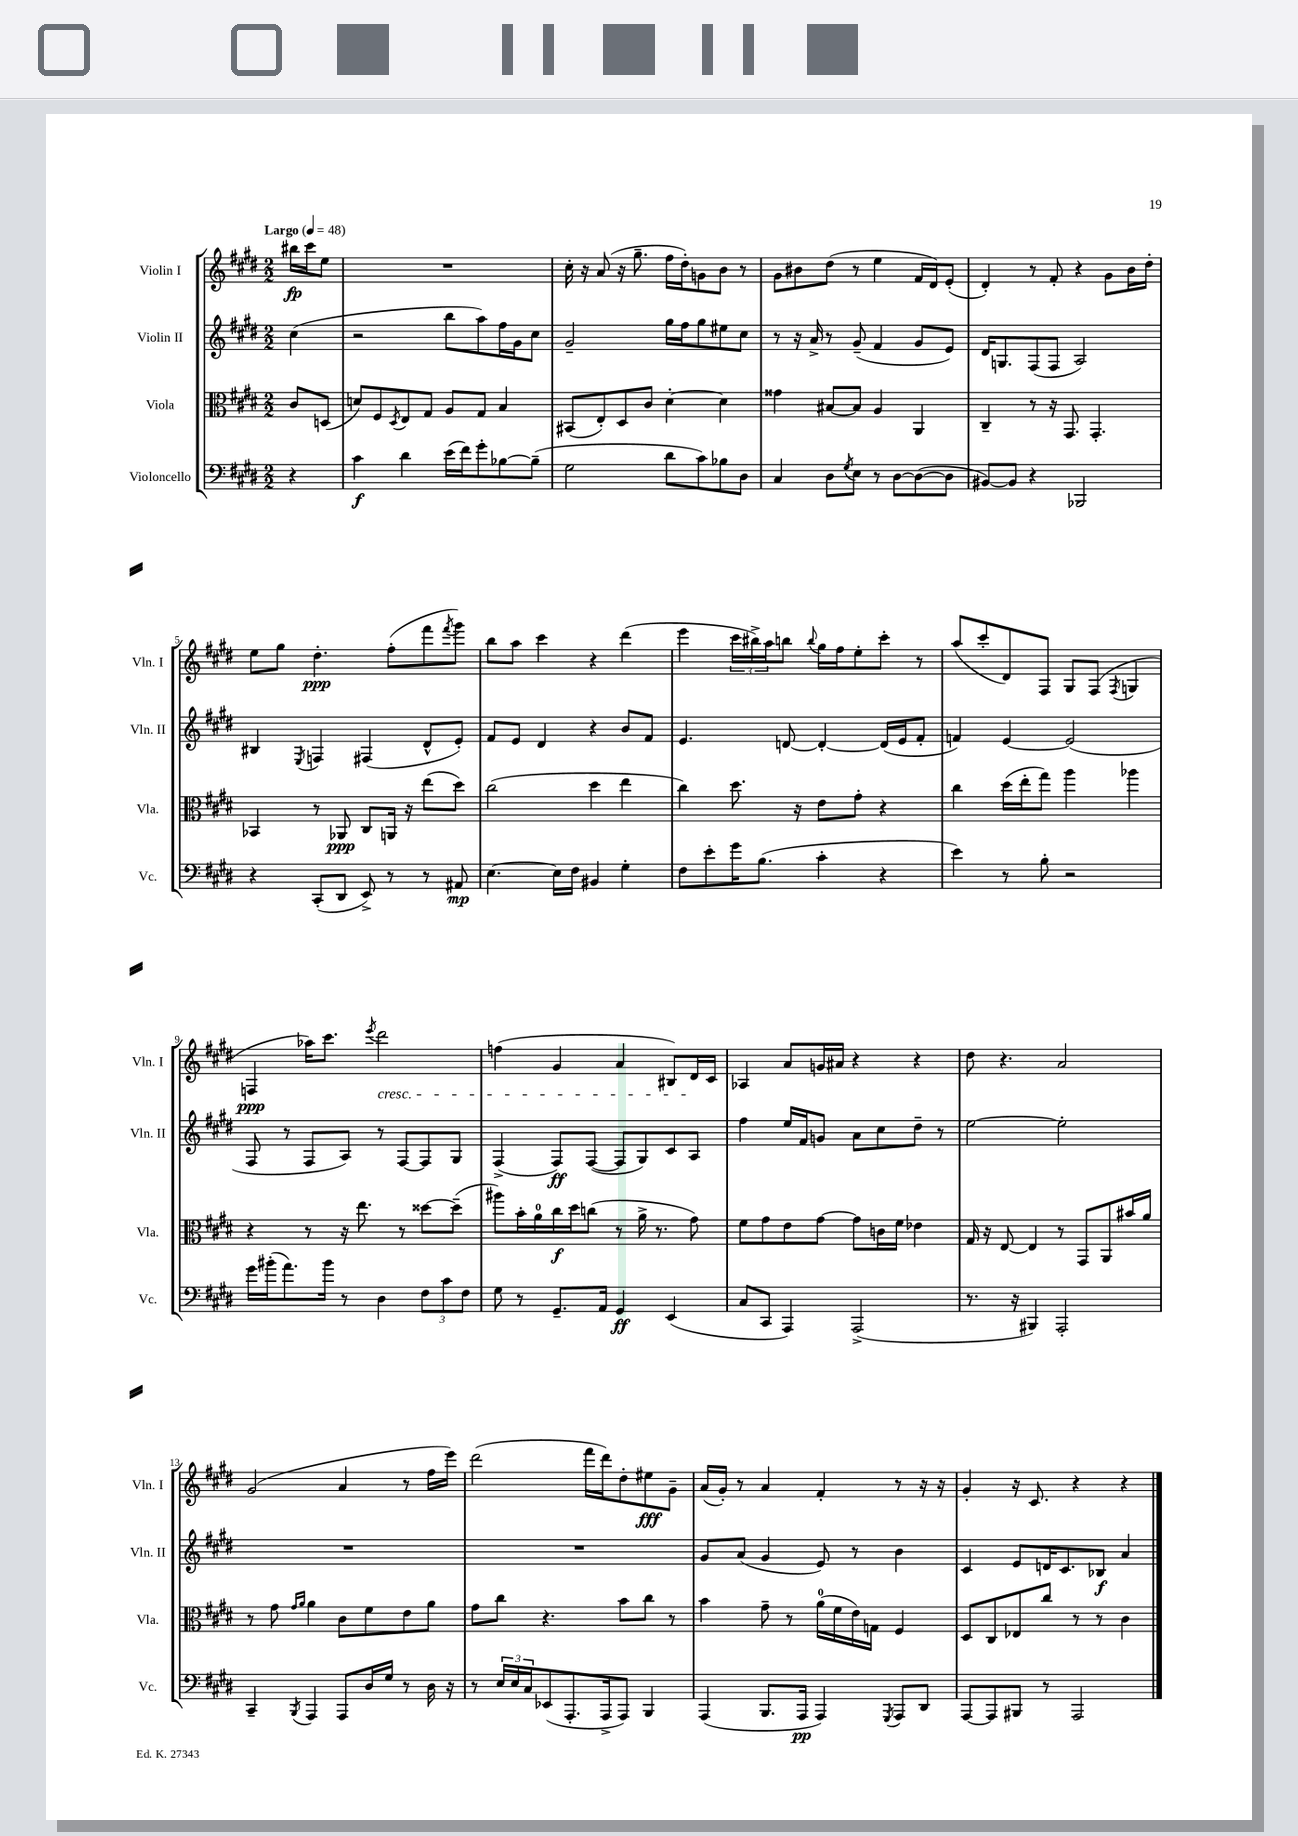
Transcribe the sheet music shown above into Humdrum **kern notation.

**kern	**kern	**kern	**kern
*staff4	*staff3	*staff2	*staff1
*clefF4	*clefC3	*clefG2	*clefG2
*k[f#c#g#d#]	*k[f#c#g#d#]	*k[f#c#g#d#]	*k[f#c#g#d#]
*M2/2	*M2/2	*M2/2	*M2/2
*MM48	*MM48	*MM48	*MM48
4r	8c#	(4cc#	16bb#
.	.	.	16ccc#
.	(8D	.	8ee
=	=	=	=
4c#	8d)	2r	1r
.	8F#	.	.
.	8qD#	.	.
4d#	8E	.	.
.	8G#	.	.
(16e	8A	8bb	.
16f#)	.	.	.
8g#'	8G#	8aa)	.
[8B-	4B	16ff#	.
.	.	16g#	.
(8B-~]	.	8cc#	.
=	=	=	=
2G#	(8BB#	2g#~	16cc#'
.	.	.	16r
.	8E')	.	(8a
.	8D#	.	16r
.	.	.	8.gg#~
.	8c#	.	.
8d#	[4d#'	16gg#	16ff#
.	.	16ff#	16dd#')
8c#)	.	8gg#	8g
8B-	4d#]	8ee#	8b
8D#	.	8cc#	8r
=	=	=	=
4C#	4g##	8r	8g#
.	.	16r	8b#
.	.	16a^	.
8D#	[8B#	8r	(8dd#
8qG#	.	.	.
8E	8B#]	(8g#~	8r
8r	4A	4f#	4ee
[8D#	.	.	.
(8D#_	4AA	8g#	16f#
.	.	.	16d#)
8D#]	.	8e)	(8e'
=	=	=	=
[8BB#)	4C#~	16d#	4d#')
.	.	8.G	.
8BB#]	.	.	.
4r	8r	(8F#	8r
.	16r	8F#	8f#'
.	8.GG#	.	.
2BBB-	.	2A)	4r
.	4.GG#'	.	.
.	.	.	8g#
.	.	.	16b
.	.	.	16dd#'
=	=	=	=
4r	4BB-	4B#	8ee
.	.	.	8gg#
.	.	8qE	.
(8CC#'	8r	4F	4.dd#'
8DD#	8AA-	.	.
8EE^)	8C#	(4F#	.
8r	16AA	.	(8ff#'
.	16r	.	.
8r	(8ee	8d#^^	8fff#
.	.	.	8qfff#
8AA#	8dd#)	8e')	8ggg#)
=	=	=	=
[4.E	(2cc#	8f#	8bb
.	.	8e	8aa
.	.	4d#	4ccc#
16E]	.	.	.
16F#	.	.	.
4BB#	4dd#	4r	4r
4G#'	4ee	8b	(4ddd#
.	.	8f#	.
=	=	=	=
8F#	4cc#)	4.e	4eee
8e'	.	.	.
16g#	8.dd#	.	24ccc#
.	.	.	24bb#^)
(8.B	.	.	.
.	.	.	24aa
.	.	[8d	8bb
.	16r	.	.
.	.	.	8qqbb
4c#'	8e	4d'_	16gg#
.	.	.	16ff#
.	8g#'	.	8ee'
4r	4r	(16d]	8ccc#'
.	.	16e	.
.	.	8f#'	8r
=	=	=	=
4e)	4cc#	4f)	(8aa
.	.	.	8ccc#'
8r	(16dd#	[4e	8d#)
.	16ee'	.	.
8B'	8gg#)	.	8F#
2r	4aa	(2e]	8G#
.	.	.	(8F#
.	.	.	8qF#
.	4aa-	.	4G
=	=	=	=
16g#	4r	8F#	4F
(16b#'	.	.	.
8.a)	.	8r	.
.	8r	8F#	16aa-)
16b#	.	.	8.ccc#
8r	16r	8A)	.
.	8.ee	.	.
.	.	.	8qeee
4D#	.	8r	2ddd#
.	8r	[8F#	.
12F#	[8dd##	8F#]	.
12c#	.	.	.
.	(8dd##~]	8G#	.
12F#	.	.	.
=	=	=	=
8G#	8aa#)	(4F#^	(4ff
8r	16b'	.	.
.	16a	.	.
8.GG#~	16cc#	8F#)	4g#
.	16dd#	.	.
.	(8cc	([8F#	.
16AA	.	.	.
4GG#	8r	8F#]	4a
.	16a^	8G#)	.
.	8.r	.	.
(4EE	.	8c#	8B#)
.	8g#)	8A	16d#
.	.	.	16c#
=	=	=	=
8C#	8f#	4ff#	4A-
8CC#	8g#	.	.
4AAA)	8e	16ee	8a
.	.	16f#	.
.	[8g#	8g	16g
.	.	.	16a#
(2AAA^	8g#]	8a	4r
.	16c	8cc#	.
.	16f#	.	.
.	4e-	8dd#~	4r
.	.	8r	.
=	=	=	=
8.r	16G#	[2ee	8dd#
.	16r	.	.
.	[8E	.	4.r
16r	.	.	.
4BBB#)	4E]	.	.
2AAA'	8r	2ee']	2a
.	8GG#	.	.
.	8AA	.	.
.	16b#	.	.
.	16a	.	.
=	=	=	=
4CC#~	8r	1r	(2g#
.	8g#	.	.
.	16qqg#	.	.
8qBBB	16qqa	.	.
4AAA	4a	.	.
8AAA	8c#	.	4a
16D#	8f#	.	.
16G#	.	.	.
8r	8e	.	8r
16D#	8a	.	16ff#
16r	.	.	16eee)
=	=	=	=
8r	8g#	1r	(2ddd#
24E	8cc#	.	.
24E	.	.	.
24C#	.	.	.
(8EE-	4.r	.	.
8.AAA'	.	.	.
.	.	.	16fff#
16AAA^	.	.	16ddd#)
8AAA)	8b	.	8dd#'
4BBB	8cc#	.	8ee#
.	8r	.	8g#~
=	=	=	=
(4AAA	4b	8g#	(16a
.	.	.	16g#')
.	.	(8a	8r
8.BBB	8g#~	4g#	4a
.	8r	.	.
16AAA	.	.	.
4AAA)	(16a	8e)	4f#'
.	16f#	.	.
.	16e)	8r	.
.	16G	.	.
8qGGG#	.	.	.
8AAA	4F#	4b	8r
8DD#	.	.	16r
.	.	.	16r
=	=	=	=
[8AAA	8D#	4c#	4g#'
8AAA]	8C#	.	.
8BBB#	8E-	8e	16r
.	.	.	8.c#
8r	8cc#	16d	.
.	.	8.c#	.
2AAA	8r	.	4r
.	8r	8B-	.
.	4c#	4a	4r
==	==	==	==
*-	*-	*-	*-
